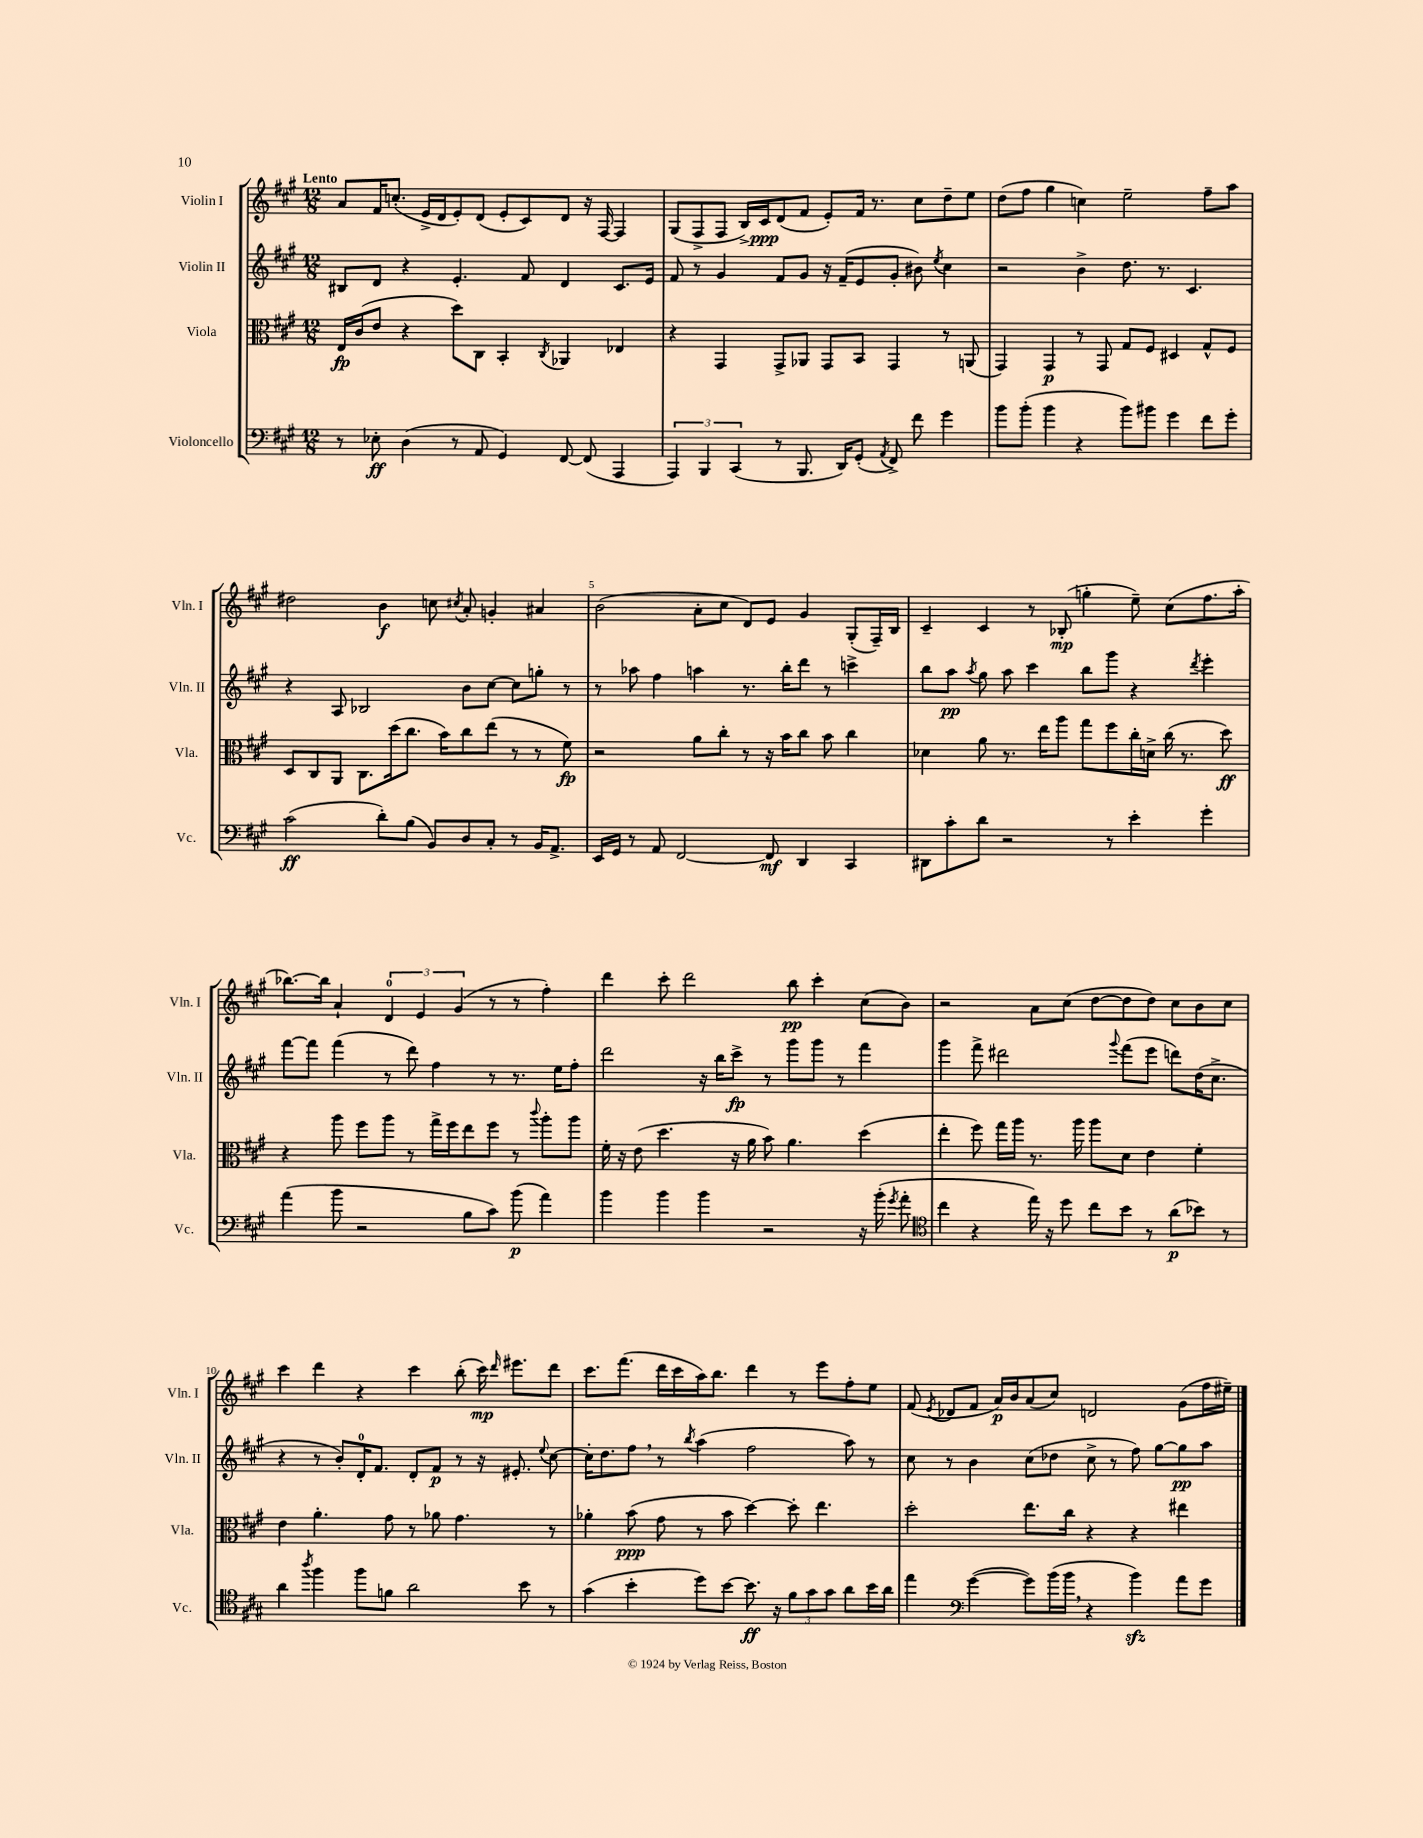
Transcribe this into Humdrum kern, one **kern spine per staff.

**kern	**kern	**kern	**kern
*staff4	*staff3	*staff2	*staff1
*clefF4	*clefC3	*clefG2	*clefG2
*k[f#c#g#]	*k[f#c#g#]	*k[f#c#g#]	*k[f#c#g#]
*M12/8	*M12/8	*M12/8	*M12/8
8r	16E/LL	8B#/L	8a/L
.	(16c#/J	.	.
8E-'\	8e/J	8d/J	16f#/K
.	.	.	(8.cc'/J
(4D\	4r	4r	.
.	.	.	16e^/LL
.	.	.	16d/J
8r	8dd\L)	4.e'/	8e'/)
8AA/	8C#\J	.	(8d/J
4GG#/)	4BB'/	.	8e'/L
.	.	8f#/	8c#/)
.	8qC#/	.	.
[8FF#/	4AA-/	4d/	8d/J
(8FF#/]	.	.	16r
.	.	.	[16F#/
4AAA/	4E-/	8.c#/L	4F#/]
.	.	16e/Jk	.
=	=	=	=
6AAA/)	4r	8f#/	(8G#/L
.	.	8r	8F#^/
6BBB/	.	.	.
.	4GG#/	4g#/	8F#/J
(6CC#/	.	.	.
.	.	.	16B^/LL)
.	.	.	16c#/J
8r	8GG#^/L	8f#/L	(8d/
8.BBB/	8AA-/J	8g#/J	8f#/J
.	8GG#/L	16r	8e'/L)
16DD/LK)	.	(16f#~/LK	.
(8GG#'/J	8BB/J	8e/	16f#/Jk
.	.	.	8.r
8qAA/	.	.	.
8FF#^/)	4GG#/	8g#'/J	.
8f#\	.	8b#\)	8cc#\L
.	.	8qee/	.
4g#\	8r	4cc#\	8dd~\
.	(8AA/	.	8ee\J
=	=	=	=
8b\L	4GG#/)	2r	(8dd\L
(8b'\J	.	.	8ff#\J
4b\	4GG#/	.	4gg#\
4r	8r	4b^\	4cc\)
.	8GG#/	.	.
8b\L)	8G#/L	8.dd\	2ee~\
8b#\J	8F#/J	.	.
.	.	8.r	.
4g#\	4D#/	.	.
.	.	4.c#/	.
8f#\L	8G#^^/L	.	8ff#~\L
8g#'\J	8F#/J	.	8aa\J
=	=	=	=
(2c#\	8D/L	4r	2dd#\
.	8C#/	.	.
.	8AA/J	8A/	.
.	8.C#\L	2B-/	.
8d'\L)	.	.	4b\
.	(16dd\k	.	.
(8B\J	8.cc#\J	.	.
8BB/L)	.	.	8cc\
.	16b\LK)	.	.
.	.	.	8qcc#/
8D/	8cc#\	8b\L	8a'/
8C#'/J	(8ee\J	[8cc#\J	4g'/
8r	8r	8cc#\]L	.
16BB/LK	8r	8gg'\J	4a#/
8.AA^/J	.	.	.
.	8f#\)	8r	.
=	=	=	=
16EE/LL	2r	8r	(2b\
16GG#/JJ	.	.	.
8r	.	8aa-\	.
8AA/	.	4ff#\	.
[2FF#/	.	.	.
.	8a\L	4aa\	8a'\L
.	8cc#'\J	.	8cc#\J
.	8r	8.r	8d/L)
8FF#/]	16r	.	8e/J
.	16b\LK	16bb'\LK	.
4DD/	8cc#\J	8ddd\J	4g#/
.	8b\	8r	.
4CC#/	4cc#\	4ccc^\	(8G#'/L
.	.	.	16F#~/L)
.	.	.	16B/JJ
=	=	=	=
8DD#\L	4d-\	8bb\L	4c#~/
8c#'\	.	8aa\J	.
.	.	8qaa/	.
8d\J	8a\	8gg#\	4c#/
2r	8.r	8aa\	.
.	.	4ccc#\	8r
.	16ee\LK	.	.
.	8aa\J	.	(8B-'/
.	8gg#\L	8bb\L	4gg'\
8r	8ff#\	8ggg#\J	.
4e'\	16cc#'\L	4r	8ee~\)
.	16d^\JJ	.	.
.	(16cc#\	.	(8cc#\L
.	8.r	.	.
.	.	8qddd/	.
4g#'\	.	4eee'\	8.ff#\
.	8dd\)	.	.
.	.	.	16aa'\Jk
=	=	=	=
(4a\	4r	[8fff#\L	[8.bb-\L)
.	.	8fff#\]J	.
.	.	.	16bb-\]Jk
8b\	8aa\	(4fff#\	4a`/
2r	8ff#\L	.	.
.	8aa\J	8r	6d/
.	8r	8ddd\)	.
.	.	.	6e/
.	16gg#^\LL	4ff#\	.
.	16ff#\J	.	.
.	.	.	(6g#/
8B\L	8ee\	.	.
8c#\J)	8ff#\J	8r	8r
(8b\	8r	8.r	8r
.	8qqccc#/	.	.
4a\)	8aa'\L	.	4ff#'\)
.	.	16ee\LK	.
.	8aa\J	8ff#'\J	.
=	=	=	=
4b\	16f#'\	2ddd\	4ddd\
.	16r	.	.
.	(8e\	.	.
4b\	4.dd\	.	8ccc#'\
.	.	.	2ddd\
4b\	.	16r	.
.	.	16bb\LK	.
.	16r	8ccc#^\J	.
.	16a\	.	.
2r	8b\)	8r	.
.	4.a\	8ggg#\L	8bb\
.	.	8ggg#\J	4ccc#'\
.	.	8r	.
16r	(4dd\	4fff#\	(8cc#\L
(16b'\	.	.	.
8qg#/	.	.	.
8a'\	.	.	8b\J)
=	=	=	=
*clefC4	*	*	*
4cc#\	4ee'\	4ggg#\	2r
4r	8ff#\)	8fff#^\	.
.	16gg#\LL	2ddd#\	.
.	16aa\JJ	.	.
16ee\)	8.r	.	8a\L
16r	.	.	.
8dd\	.	.	(8cc#\J
.	16aa\	.	.
8cc#\L	8aa\L	.	[8dd\L
.	.	8qqggg#/	.
8b\J	8d\J	(8fff#\L	8dd\]
8r	4e\	8eee\J	8dd\J)
(8a\L	.	8ddd\L)	8cc#\L
8b-\J)	4f#'\	(16dd\K	8b\
.	.	8.cc#^\J	.
8r	.	.	8cc#\J
=	=	=	=
4a\	4e\	4r	4ccc#\
8qaa/	.	.	.
4ff#\	4.a'\	8r	4ddd\
.	.	8b'/L)	.
8ff#\L	.	16d'/K	4r
.	.	8.f#/J	.
8f\J	8g#\	.	.
2a\	8r	8d'/L	4ccc#\
.	8a-\	8f#/J	.
.	4.g#\	8r	(8bb'\
.	.	16r	16ccc#\)
.	.	.	16qqddd/
.	.	8.e#'/	8.eee#\L
8b\	.	.	.
.	.	8qqee/	.
8r	8r	[8cc#\	8ddd\J
=	=	=	=
(4g#\	4a-'\	16cc#'\]LK	8.ccc#\L
.	.	8.dd\	.
.	.	.	(8.fff#\J
4b'\	(8b\	8ff#\J	.
.	8g#\	8r	16ddd\LL
.	.	.	16ccc#\
.	.	8qbb/	.
8dd\L)	8r	(4aa\	16aa\J)
.	.	.	8.bb\J
[8b\J	8b\	.	.
8.b\]	[4dd\)	2ff#\	4ddd\
16r	.	.	.
12f#\L	8dd'\]	.	8r
12g#\	.	.	.
.	4.ee\	.	8eee\L
12g#\J	.	.	.
8a\L	.	8aa\)	8ff#'\
16b\L	.	8r	8ee\J
16a\JJ	.	.	.
=	=	=	=
4ee\	2dd'\	8cc#\	(8f#/
.	.	.	8qe/
.	.	8r	8d-/L
*clefF4	*	*	*
([4g#\	.	4b\	8f#/J
.	.	.	16a/LL)
.	.	.	16b/J
8g#\]L)	8.ee\L	(8cc#\L	(8a/
(16b\L	.	8dd-\J	8cc#/J)
16b\JJ	16cc#\Jk	.	.
4r	4r	8cc#^\	2d/
.	.	8r	.
4b\)	4r	8ff#\)	.
.	.	[8gg#\L	.
8a\L	4ee#\	8gg#\]	(8g#\L
8g#\J	.	8aa\J	16ff#\L
.	.	.	16ee#~\JJ)
==	==	==	==
*-	*-	*-	*-
